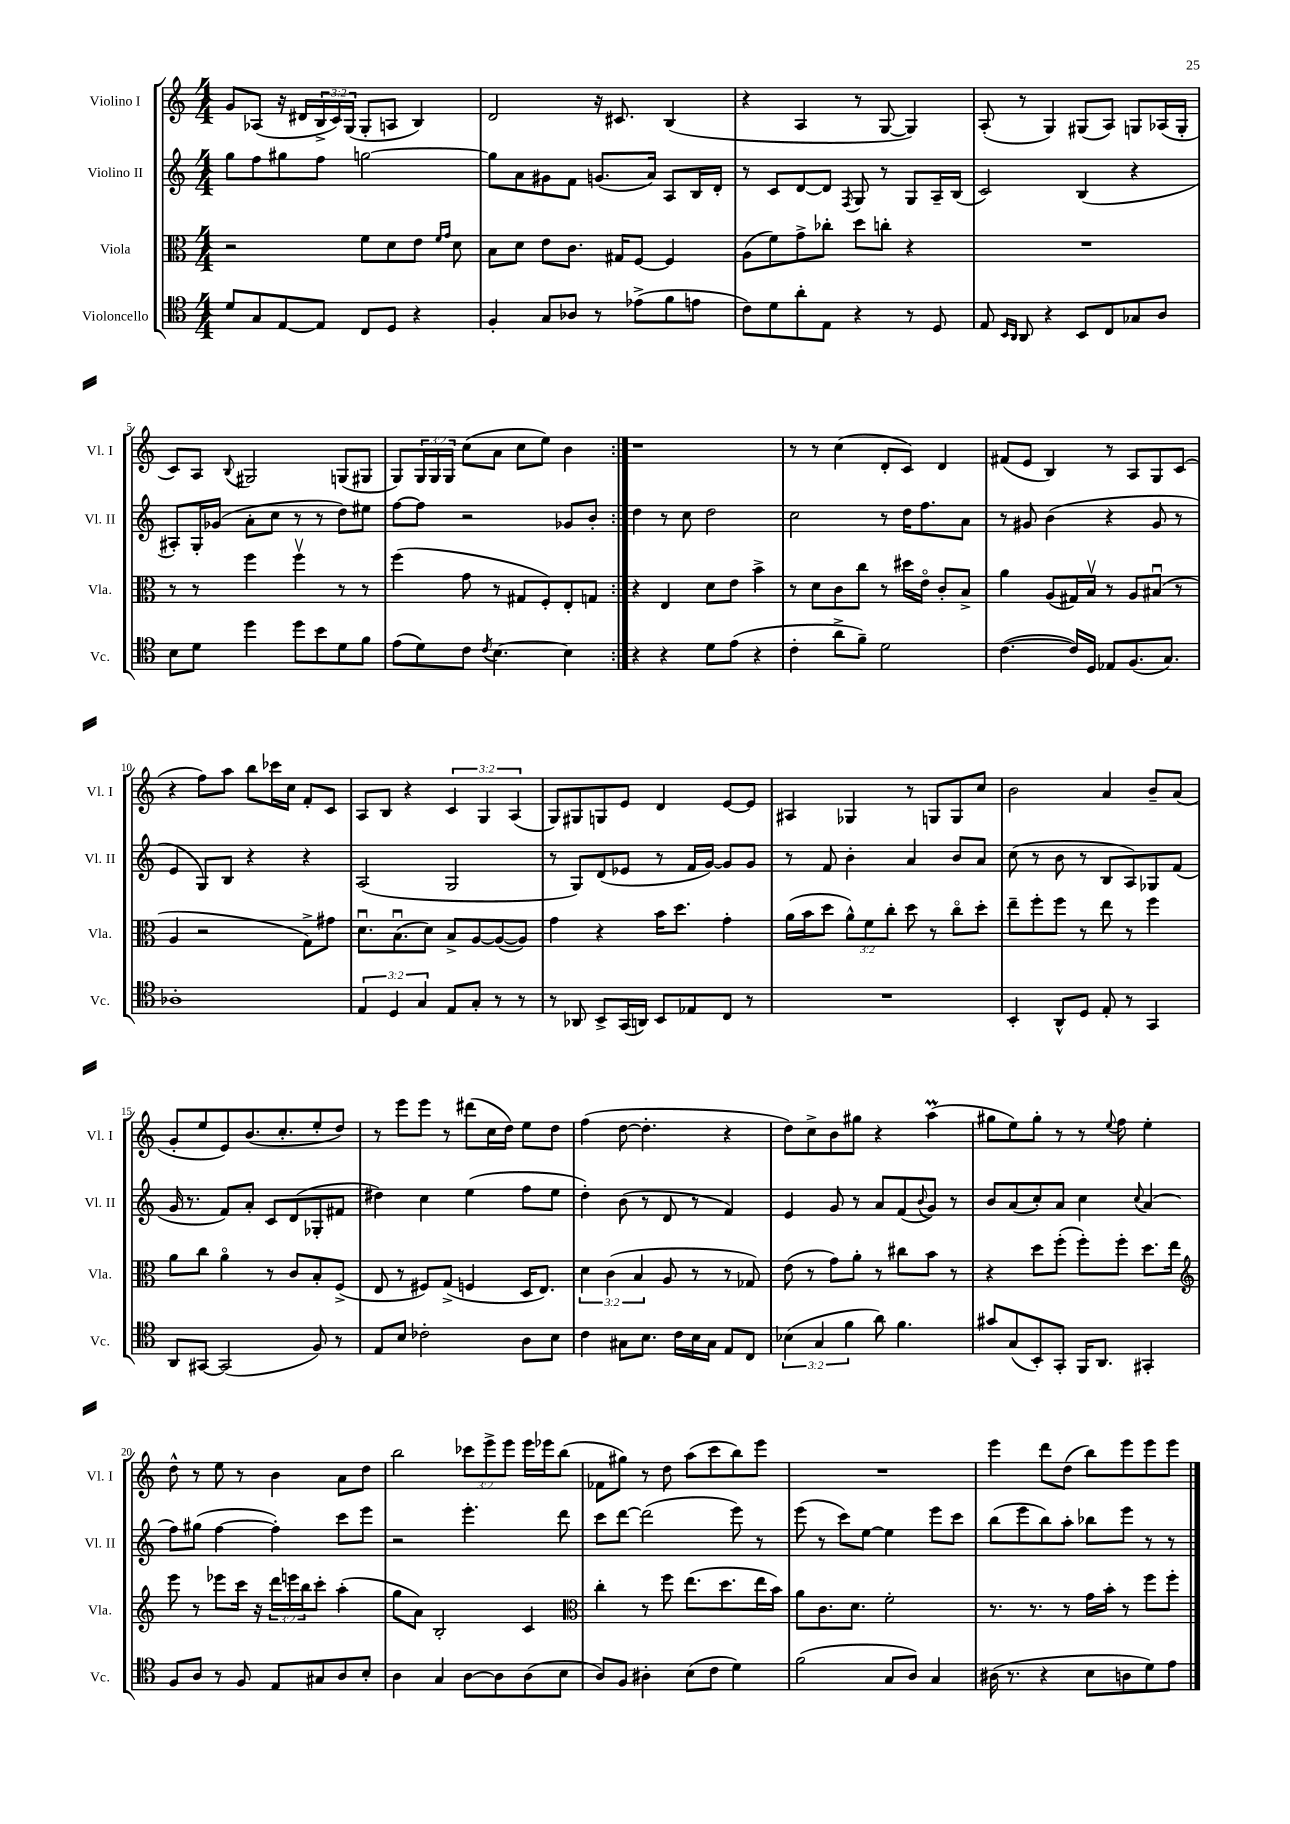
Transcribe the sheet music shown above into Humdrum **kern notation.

**kern	**kern	**kern	**kern
*staff4	*staff3	*staff2	*staff1
*clefC4	*clefC3	*clefG2	*clefG2
*k[]	*k[]	*k[]	*k[]
*M4/4	*M4/4	*M4/4	*M4/4
8d	2r	8gg	8g
8G	.	8ff	(8A-
[8E	.	8gg#	16r
.	.	.	16d#
8E]	.	8ff	24B^
.	.	.	24c)
.	.	.	(24G
8C	8f	[2gg	8G'
8D	8d	.	8A
4r	8e	.	4B)
.	16qqf	.	.
.	16qqg	.	.
.	8d	.	.
=	=	=	=
4F'	8B	8gg]	2d
.	8d	8a	.
8G	8e	8g#	.
8A-	8.c	8f	.
8r	.	(8.g	16r
.	16G#	.	8.c#
(8e-^	[8F	.	.
.	.	16a)	.
8f	4F]	8A	(4B
8e	.	16B	.
.	.	16d'	.
=	=	=	=
8c)	(8A	8r	4r
8d	8f)	8c	.
8a'	8g^	[8d	4A
8E	8cc-'	8d]	.
.	.	8qF	.
4r	8dd	8G	8r
.	8cc'	8r	[8G
8r	4r	8G	4G])
8D	.	16A~	.
.	.	(16B	.
=	=	=	=
8E	1r	2c)	(8A'
16qqBB	.	.	.
16qqAA	.	.	.
8AA	.	.	8r
4r	.	.	4G)
8BB	.	(4B	(8G#
8C	.	.	8A)
8G-	.	4r	8G
8A	.	.	(16A-
.	.	.	16G'
=	=	=	=
8B	8r	8A#')	8c)
8d	8r	16G'	8A
.	.	(16g-	.
.	.	.	8qqB
4dd	4ff	8a'	2G#
.	.	8cc	.
8dd	4ffv	8r	.
8b	.	8r	.
8d	8r	8dd)	(8G
8f	8r	8ee#	8G#
=	=	=	=
(8e	(4ff	[8ff	8G)
8d)	.	8ff]	24G
.	.	.	24G
.	.	.	24G
8c	8g	2r	(8cc
8qc	.	.	.
[4.B	8r	.	8a
.	8G#	.	8cc
.	8F')	.	8ee)
4B]	8E'	8g-	4b
.	8G	8b'	.
=:|!	=:|!	=:|!	=:|!
4r	4r	4dd	1r
4r	4E	8r	.
.	.	8cc	.
8d	8d	2dd	.
(8e	8e	.	.
4r	4b^	.	.
=	=	=	=
4c'	8r	2cc	8r
.	8d	.	8r
8a^	8c	.	(4cc
8f~)	8cc	.	.
2d	8r	8r	8d'
.	16dd#	16dd	8c)
.	16eo	8.ff	.
.	8c'	.	4d
.	8B^	8a	.
=	=	=	=
([4.c	4a	8r	(8f#
.	.	8g#	8e
.	(8A	(4b	4B)
16c])	16G#)	.	.
16D	16Bv	.	.
8E-	8r	4r	8r
(8.F	8A	.	8A
.	(8B#u	8g#	8G
8.G)	.	.	.
.	8r	8r	(8c
=	=	=	=
1A-'	4A	4e	4r
.	2r	8G)	8ff)
.	.	8B	8aa
.	.	4r	8bb
.	.	.	16ccc-
.	.	.	16cc
.	8G^)	4r	8f'
.	8g#	.	8c
=	=	=	=
6E	8.du	(2A	8A
.	.	.	8B
6D	.	.	.
.	(8.Bu	.	.
.	.	.	4r
6G	.	.	.
.	8d)	.	.
8E	8B^	2G	6c
8G'	[8A	.	.
.	.	.	6G
8r	(8A_	.	.
.	.	.	(6A
8r	8A])	.	.
=	=	=	=
8r	4g	8r	8G)
8AA-	.	8G)	8G#
8BB^	4r	(8d	8G
(16GG	.	8e-	8e
16AA)	.	.	.
8BB	16b	8r	4d
.	8.dd	.	.
8E-	.	16f	.
.	.	[16g)	.
8C	4g'	8g]	[8e
8r	.	8g	8e]
=	=	=	=
1r	(16a	8r	4A#
.	16b	.	.
.	8dd	8f	.
.	12a^^)	4b'	4G-
.	12f	.	.
.	12cc'	.	.
.	8dd	4a	8r
.	8r	.	8G
.	8cco	8b	8G
.	8dd'	8a	8cc
=	=	=	=
4BB'	8ee~	(8cc	2b
.	8ff'	8r	.
8AA^^	8ff	8b	.
8D	8r	8r	.
8E'	8ee	8B	4a
8r	8r	8A)	.
4GG	4ff	8G-	8b~
.	.	(8f	(8a
=	=	=	=
8AA	8a	16g	8g'
.	.	8.r	.
[8GG#	8cc	.	8ee
(2GG#]	4ao	8f)	8e)
.	.	8a'	(8.b
.	8r	8c	.
.	.	.	8.cc'
.	8c	(8d	.
8F)	8B'	8G-'	8ee'
8r	(8F^	8f#	8dd)
=	=	=	=
8E	8E	4dd#)	8r
8B	8r	.	8eee
2c-'	8F#)	4cc	8eee
.	(8G^	.	8r
.	4F	(4ee	(8ddd#
.	.	.	16cc
.	.	.	16dd)
8A	16D	8ff	8ee
.	8.E)	.	.
8B	.	8ee	8dd
=	=	=	=
4c	6d	4dd')	(4ff
.	(6c	.	.
8G#	.	(8b	[8dd
.	6B	.	.
8.B	.	8r	4.dd']
.	8A	8d	.
16c	.	.	.
16B	8r	8r	.
16G#	.	.	.
8E	8r	4f)	4r
8C	8G-)	.	.
=	=	=	=
(6B-	(8e	4e	8dd)
.	8r	.	8cc^
6G	.	.	.
.	8g)	8g	8b
6f	.	.	.
.	8a'	8r	8gg#
8a)	8r	8a	4r
4.f	8cc#	(8f	.
.	.	8qqb	.
.	8b	8g)	(4aa
.	8r	8r	.
=	=	=	=
8g#	4r	8b	8gg#
(8G	.	(8a	8ee)
8BB')	8dd	8cc')	8gg#'
8GG'	(8ff'	8a	8r
16FF	8ff')	4cc	8r
8.AA	.	.	.
.	.	.	8qqee
.	8ff'	.	8ff
.	.	8qqcc	.
4GG#'	8.dd	(4a	4ee'
.	16ee	.	.
=	=	=	=
*	*clefG2	*	*
8F	8eee	8ff)	8dd^^
8A	8r	(8gg#	8r
8r	8eee-	[4ff	8ee
8F	16ccc	.	8r
.	16r	.	.
8E	24ddd	4ff'])	4b
.	24eee	.	.
.	24bb	.	.
8G#	8ccc'	.	.
8A	(4aa'	8ccc	8a
8B'	.	8eee	8dd
=	=	=	=
4A	8gg	2r	2bb
.	8a)	.	.
4G	2B'	.	.
[8A	.	4.eee'	12ccc-
.	.	.	12eee^
8A]	.	.	.
.	.	.	12eee
(8A	4c	.	16eee
.	.	.	16eee-
8B	.	8ddd	(8bb
=	=	=	=
*	*clefC3	*	*
8A)	4cc'	8ccc	8f-
8F	.	[8ddd	8gg#)
4A#'	8r	(2ddd]	8r
.	8ff	.	8dd
(8B	(8.ee	.	(8aa
8c	.	.	8ccc
.	8.dd	.	.
4d)	.	8eee)	8bb)
.	16ee	8r	8eee
.	16b)	.	.
=	=	=	=
(2f	8a	(8eee	1r
.	8.c	8r	.
.	.	8ccc)	.
.	8.d	.	.
.	.	[8ee	.
8G	2f'	4ee]	.
8A)	.	.	.
4G	.	8eee	.
.	.	8ccc	.
=	=	=	=
(16A#	8.r	(8bb	4eee
8.r	.	.	.
.	.	8eee	.
.	8.r	.	.
4r	.	8bb)	8ddd
.	8r	8aa'	(8dd
8B	16g	8bb-	8bb)
.	16b'	.	.
8A	8r	8eee	8eee
8d)	8ff	8r	8eee
8e	8ff'	8r	8eee
==	==	==	==
*-	*-	*-	*-
